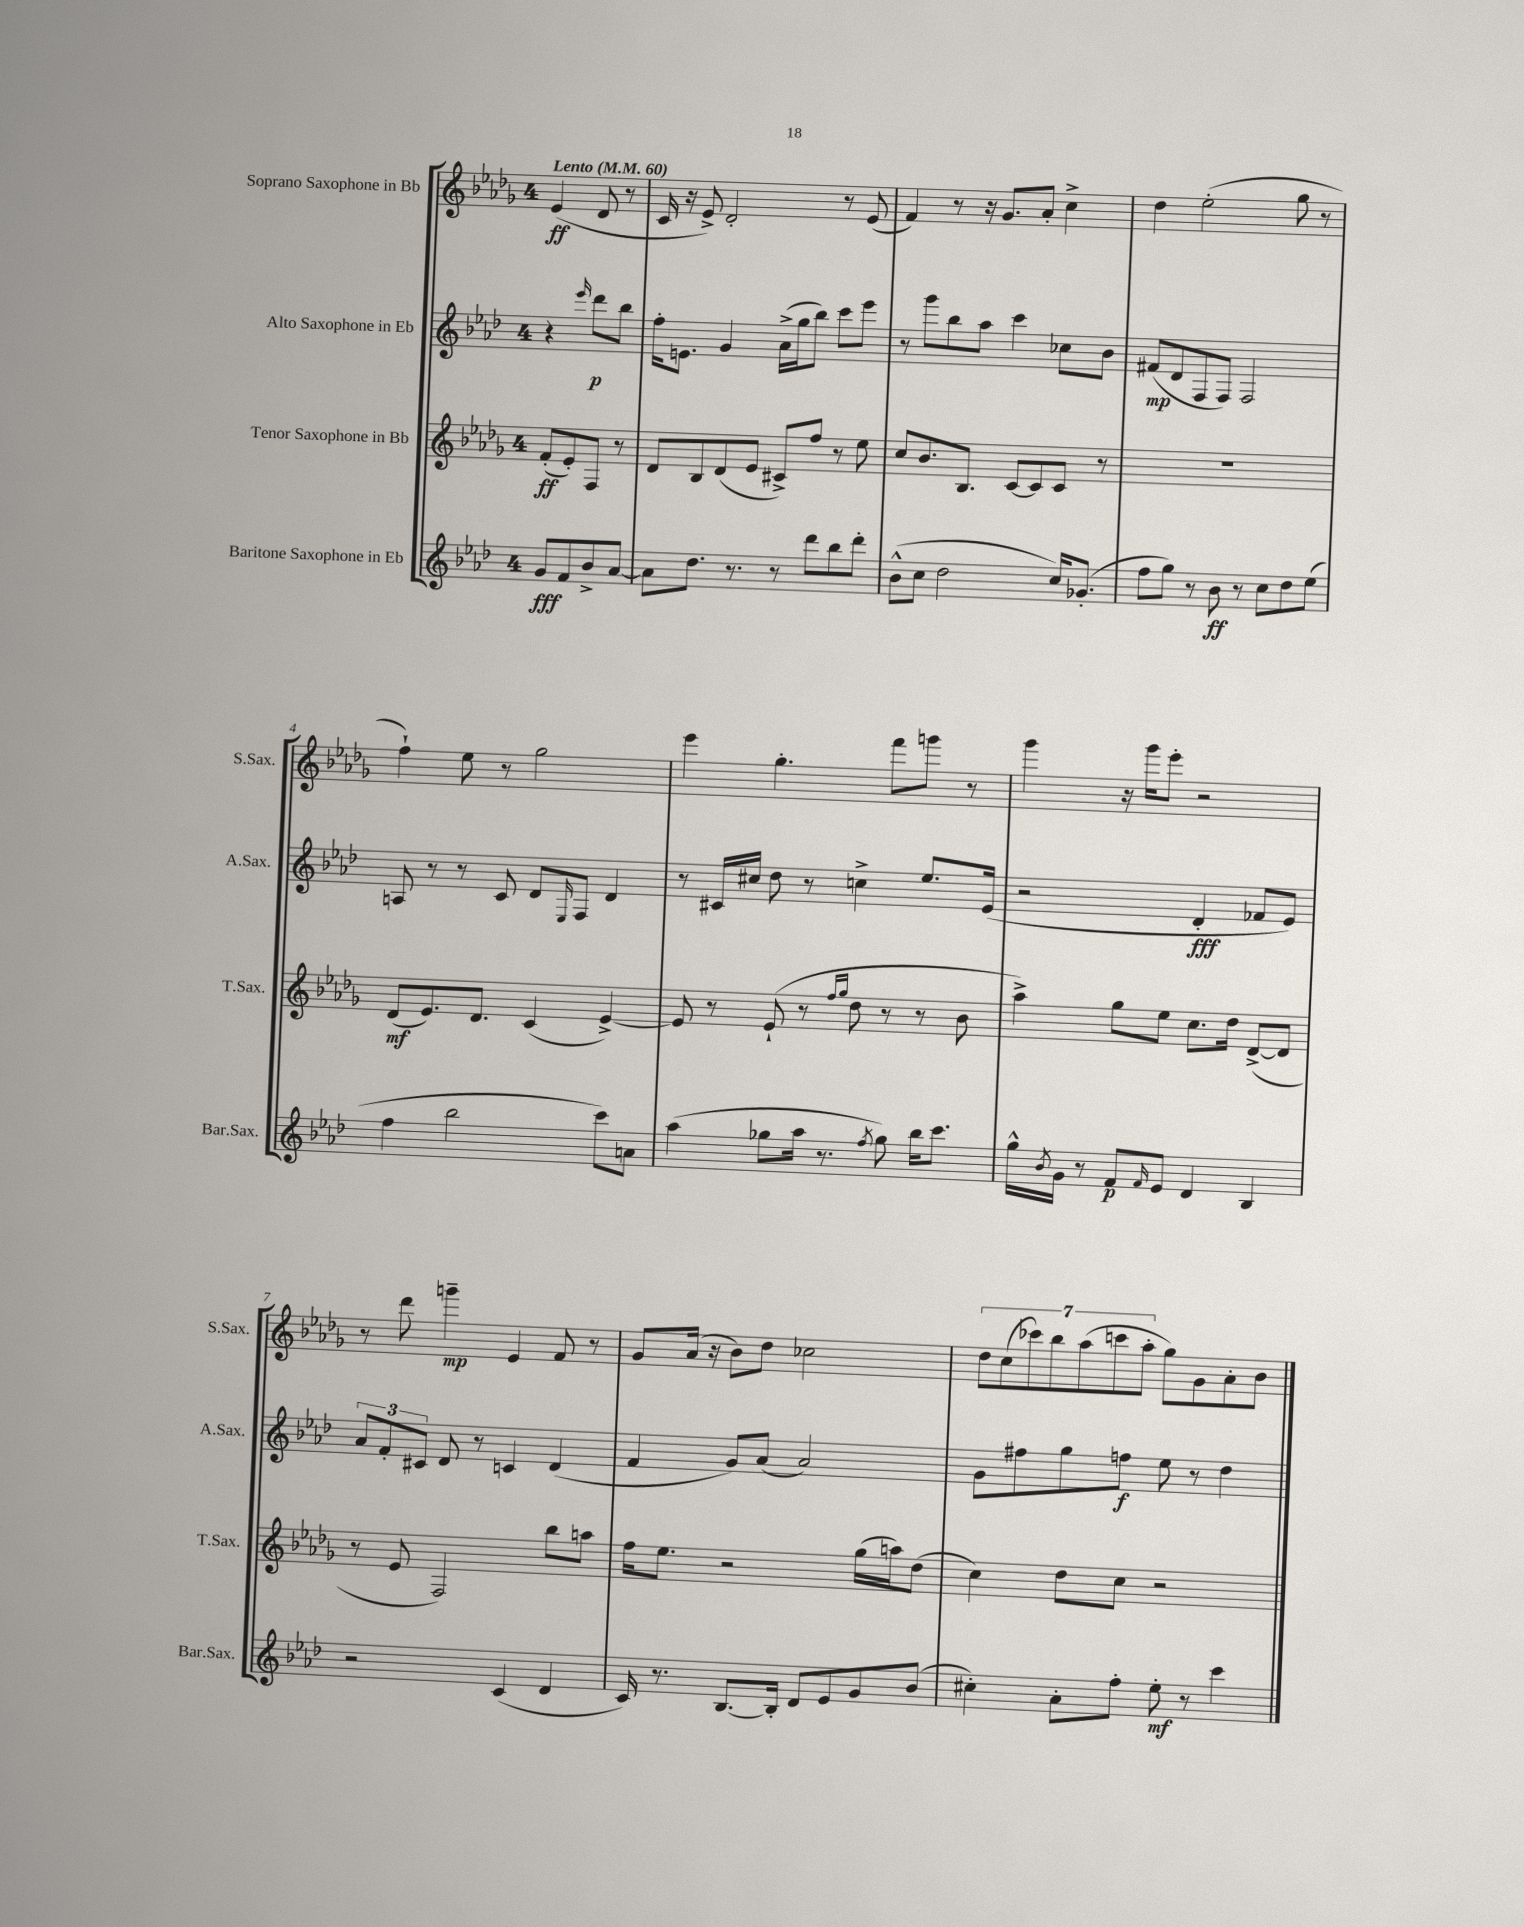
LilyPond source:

<<
\new StaffGroup <<
\new Staff = "s0" \with { instrumentName = "Soprano Saxophone in Bb" shortInstrumentName = "S.Sax." } {
    \clef treble \key des \major \once \override Staff.TimeSignature.style = #'single-digit \time 4/4 \partial 2 \tempo "Lento" 4 = 60
    ees'4\ff( des'8 r8 |
    c'16 r16 ees'8->) des'2-. r8 ees'8( |
    f'4) r8 r16 ges'8. aes'8-. c''4-> |
    des''4 ees''2-.( ges''8 r8 |
    f''4-!) ees''8 r8 ges''2 |
    ees'''4 ges''4.-. f'''8 g'''8 r8 |
    ges'''4 r16 ges'''16 ees'''8-. r2 |
    r8 des'''8 g'''4--\mp ees'4 f'8 r8 |
    ges'8 aes'16( r16 bes'8) des''8 ces''2 |
    \tuplet 7/4 { des''8 c''8( ces'''8) bes''8 aes''8( c'''8 aes''8-. } ges''8) ges'8 aes'8-. bes'8 \bar "|." |
}
\new Staff = "s1" \with { instrumentName = "Alto Saxophone in Eb" shortInstrumentName = "A.Sax." } {
    \clef treble \key aes \major \once \override Staff.TimeSignature.style = #'single-digit \time 4/4 \partial 2
    r4 \grace { ees'''16 } des'''8\p bes''8 |
    f''16-. e'8. g'4 aes'16->( g''16 bes''8) c'''8 ees'''8 |
    r8 g'''8 bes''8 aes''8 c'''4 ces''8 bes'8 |
    fis'8\mp( des'8 f8 f8) f2 |
    a8 r8 r8 c'8 des'8 \grace { ees16 } f8 des'4 |
    r8 cis'16 cis''16 des''8 r8 c''4-> ees''8. ees'16( |
    r2 des'4-.\fff fes'8 ees'8) |
    \tuplet 3/2 { aes'8 f'8-. cis'8 } des'8 r8 c'4 des'4( |
    f'4 g'8) aes'8( aes'2) |
    g'8 fis''8 g''8 f''8\f ees''8 r8 des''4 \bar "|." |
}
\new Staff = "s2" \with { instrumentName = "Tenor Saxophone in Bb" shortInstrumentName = "T.Sax." } {
    \clef treble \key des \major \once \override Staff.TimeSignature.style = #'single-digit \time 4/4 \partial 2
    f'8-.\ff( ees'8-.) f8 r8 |
    des'8 bes8 des'8( ees'8 cis'8->) f''8 r8 ees''8 |
    c''8 bes'8. bes8. c'8~ c'8 c'8 r8 |
    R1 |
    des'8\mf( ees'8.) des'8. c'4( ees'4~->) |
    ees'8 r8 ees'8-!( r8 \grace { f''16 ges''16 } des''8 r8 r8 bes'8 |
    aes''4->) ges''8 ees''8 c''8. des''16 des'8~->( des'8 |
    r8 ees'8 f2) bes''8 a''8 |
    f''16 ees''8. r2 ges''16( a''16) des''8( |
    c''4) des''8 c''8 r2 \bar "|." |
}
\new Staff = "s3" \with { instrumentName = "Baritone Saxophone in Eb" shortInstrumentName = "Bar.Sax." } {
    \clef treble \key aes \major \once \override Staff.TimeSignature.style = #'single-digit \time 4/4 \partial 2
    g'8\fff f'8 bes'8-> aes'8~ |
    aes'8 des''8. r8. r8 des'''8 bes''8 des'''8-. |
    bes'8-^( c''8 des''2 c''16) ges'8.-.( |
    f''8 g''8) r8 bes'8\ff r8 c''8 des''8 ees''8( |
    f''4 bes''2 c'''8) a'8 |
    aes''4( ges''8 aes''16 r8. \acciaccatura { f''8 } ges''8) bes''16 c'''8. |
    g''16-^ \acciaccatura { bes'8 } g'16 r8 f'8\p \grace { f'16 } ees'8 des'4 bes4 |
    r2 c'4( des'4 |
    c'16) r8. bes8.~ bes16-. des'8 ees'8 g'8 bes'8( |
    cis''4-.) aes'8-. f''8-. ees''8-.\mf r8 c'''4 \bar "|." |
}
>>
>>
